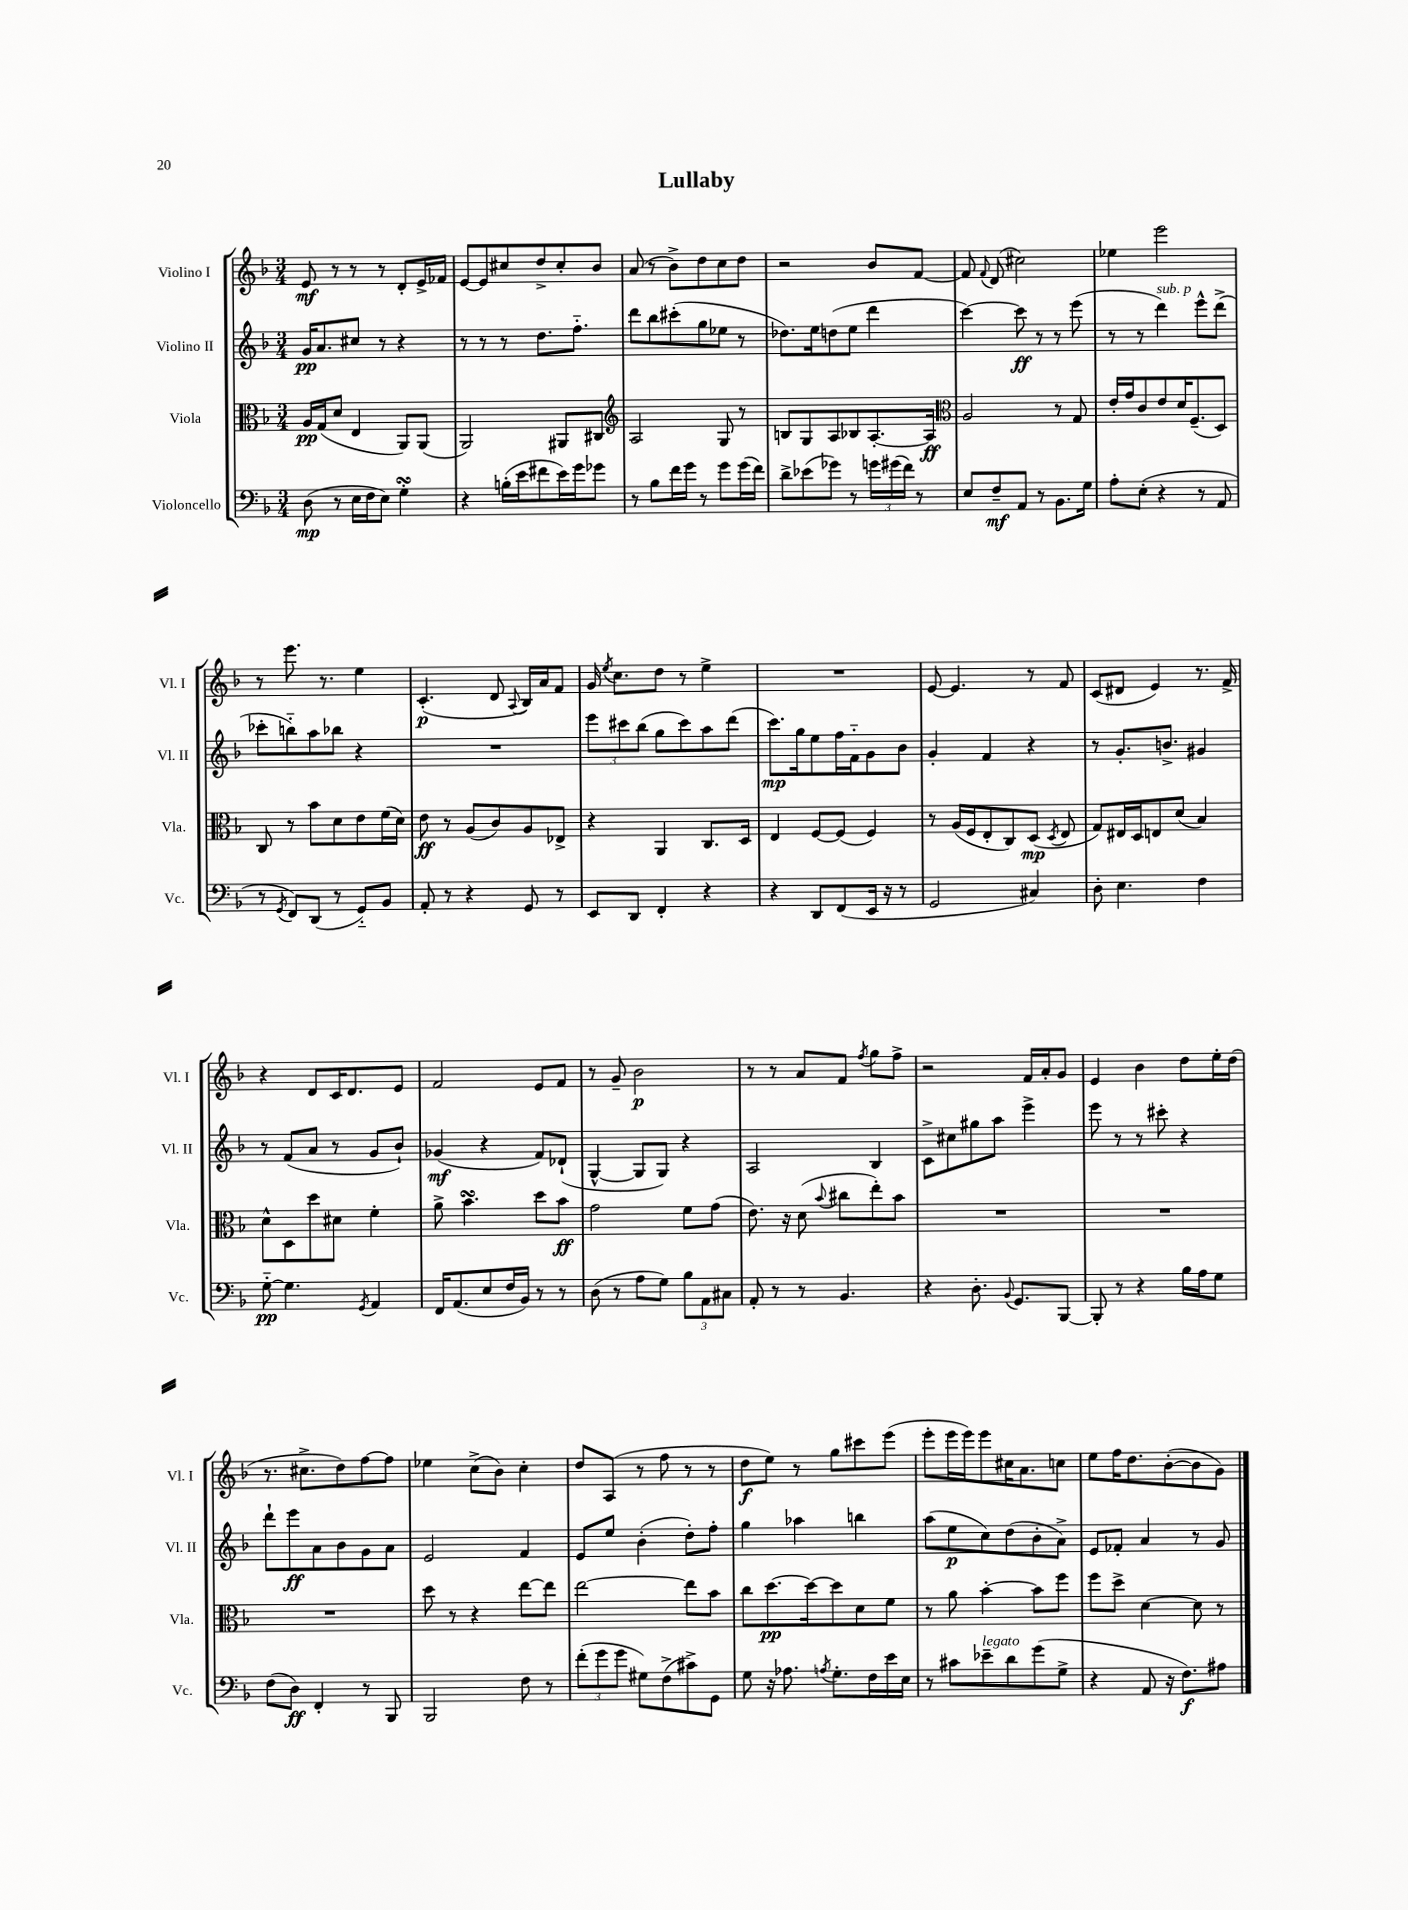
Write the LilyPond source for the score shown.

\header { title = "Lullaby" }
<<
\new StaffGroup <<
\new Staff = "s0" \with { instrumentName = "Violino I" shortInstrumentName = "Vl. I" } {
    \clef treble \key f \major \numericTimeSignature \time 3/4
    \autoBeamOff e'8\mf r8 r8 r8 d'8[-. e'16-> fes'16] |
    e'8[~ e'8 cis''8 d''8-> cis''8-. bes'8] |
    a'8( r8 bes'8[->) d''8 c''8 d''8] |
    r2 bes'8[ f'8]~ |
    f'8 \appoggiatura { f'8 } d'8( cis''2) |
    ees''4 e'''2 |
    r8 e'''8. r8. e''4 |
    c'4.-.\p( d'8 \appoggiatura { a8 } bes16[) a'16 f'8] |
    g'16 \acciaccatura { e''8 } c''8.[ d''8] r8 e''4-> |
    R2. |
    e'8~ e'4. r8 f'8 |
    c'8[( dis'8] e'4) r8. f'16-> |
    r4 d'8[ c'16 d'8. e'8] |
    f'2 e'8[ f'8] |
    r8 g'8-- bes'2\p |
    r8 r8 a'8[ f'8] \acciaccatura { f''8 } g''8[ f''8]-> |
    r2 f'16[ a'16-. g'8] |
    e'4 bes'4 d''8[ e''16-. d''16]( |
    r8. cis''8.[-> d''8) f''8~ f''8] |
    ees''4 c''8[->( bes'8]) c''4-. |
    d''8[ a8]( r8 f''8 r8 r8 |
    d''8[\f e''8]) r8 g''8[ cis'''8 e'''8]( |
    e'''8[-. e'''16 e'''16) e'''8 cis''16 a'8. c''8] |
    e''8[ f''16 d''8. bes'8~-.( bes'8 g'8]) \bar "|." |
}
\new Staff = "s1" \with { instrumentName = "Violino II" shortInstrumentName = "Vl. II" } {
    \clef treble \key f \major \numericTimeSignature \time 3/4
    \autoBeamOff g'16[\pp a'8. cis''8] r8 r4 |
    r8 r8 r8 d''8.[ f''8.]-_ |
    d'''8[ bes''8 cis'''8-.( g''8 ees''8] r8 |
    des''8.[) e''16 d''8( e''8] d'''4 |
    c'''4~) c'''8\ff r8 r8 e'''8( |
    r8 r8 d'''4^\markup { \italic "sub. p" }) e'''8[-^ d'''8]->( |
    ces'''8[-. b''8-_) a''8 bes''8] r4 |
    R2. |
    \tuplet 3/2 { e'''8[ cis'''8 bes''8]( } g''8[ cis'''8) a''8 d'''8]( |
    c'''8.[\mp) g''16 e''8 f''16 f'16-_ g'8 bes'8] |
    g'4-. f'4 r4 |
    r8 g'8.[-. b'8.]-> gis'4 |
    r8 f'8[( a'8] r8 g'8[ bes'8]-!) |
    ges'4\mf( r4 f'8[) des'8]-!( |
    g4~-^ g8[ g8]) r4 |
    a2 bes4 |
    c'8[-> cis''8 gis''8 a''8] e'''4-> |
    e'''8 r8 r8 cis'''8-. r4 |
    d'''8[-! e'''8\ff a'8 bes'8 g'8 a'8] |
    e'2 f'4 |
    e'8[ e''8] bes'4-.( d''8[-.) f''8]-. |
    g''4 aes''4 b''4 |
    a''8[( e''8\p c''8) d''8( bes'8-. a'8]->) |
    e'8[ fes'8]-. a'4 r8 g'8 \bar "|." |
}
\new Staff = "s2" \with { instrumentName = "Viola" shortInstrumentName = "Vla." } {
    \clef alto \key f \major \numericTimeSignature \time 3/4
    \autoBeamOff a16[\pp g16( d'8] e4 a,8[) a,8]( |
    a,2) ais,8[ cis8] |
    \clef treble a2 g8 r8 |
    b8[ g8 a8 bes8 a8.~-. a16]\ff |
    \clef alto a2 r8 g8 |
    e'16[-. g'16 c'8 e'8 d'16 f8.--( d8]) |
    c8 r8 bes'8[ d'8 e'8 f'16( d'16]) |
    e'8\ff r8 a8[( c'8) a8 ees8]-> |
    r4 a,4 c8.[ d16] |
    e4 f8[~ f8]( f4) |
    r8 a16[( f16 e8-. c8) d8]\mp( \acciaccatura { d8 } e8 |
    g8[) eis16 d16 e8 d'8]( bes4) |
    d'8[-^ d8 d''8 dis'8] f'4-. |
    a'8-> bes'4.\turn d''8[ bes'8]\ff |
    g'2 f'8[ g'8]( |
    e'8.) r16 d'8( \appoggiatura { bes'8 } cis''8[ e''8-.) bes'8] |
    R2. |
    R2. |
    R2. |
    d''8 r8 r4 e''8[~ e''8] |
    e''2~ e''8[ bes'8] |
    c''8[ d''8.~\pp d''16~ d''8 d'8 f'8] |
    r8 a'8 bes'4~-. bes'8[ f''8] |
    f''8[ d''8]-> d'4~ d'8 r8 \bar "|." |
}
\new Staff = "s3" \with { instrumentName = "Violoncello" shortInstrumentName = "Vc." } {
    \clef bass \key f \major \numericTimeSignature \time 3/4
    \autoBeamOff d8\mp( r8 e16[ f16 e8]) g4-.\turn |
    r4 b16[-.( e'16 fis'8 e'16) g'16 ges'8] |
    r8 bes8[ f'16 g'16] r8 g'8[ g'16( f'16]) |
    d'8[-> ees'8( ges'8]) r8 \tuplet 3/2 { g'16[ gis'16( f'16]) } r8 |
    e8[ f8--\mf a,8] r8 bes,8.[ g16] |
    a8[-. e8]-.( r4 r8 a,8 |
    r8 \acciaccatura { g,8 } f,8[) d,8]( r8 g,8[-_) bes,8] |
    a,8-. r8 r4 g,8 r8 |
    e,8[ d,8] f,4-. r4 |
    r4 d,8[ f,8( e,16] r16 r8 |
    g,2 cis4) |
    d8-. e4. f4 |
    g8~-_\pp g4. \acciaccatura { g,8 } a,4 |
    f,16[ a,8.( e8 f16 bes,16]) r8 r8 |
    d8( r8 a8[ g8]) \tuplet 3/2 { bes8[ a,8 cis8] } |
    a,8-. r8 r8 bes,4. |
    r4 d8.-. \appoggiatura { bes,8 } g,8.[ bes,,8]~ |
    bes,,8-. r8 r4 bes16[ a16 g8] |
    f8[( d8]\ff) f,4-. r8 bes,,8 |
    bes,,2 f8 r8 |
    \tuplet 3/2 { f'8[-.( g'8 g'8] } gis8[) f8->( cis'8->) g,8] |
    g8 r16 aes8. \acciaccatura { a8 } g8.[-. f16 e'16 e16] |
    r8 cis'8[ ees'8--^\markup { \italic "legato" } d'8 g'8( g8]-> |
    r4 a,8 r16 f8.[\f) ais8] \bar "|." |
}
>>
>>
\layout { \context { \Score \remove "Bar_number_engraver" } }
